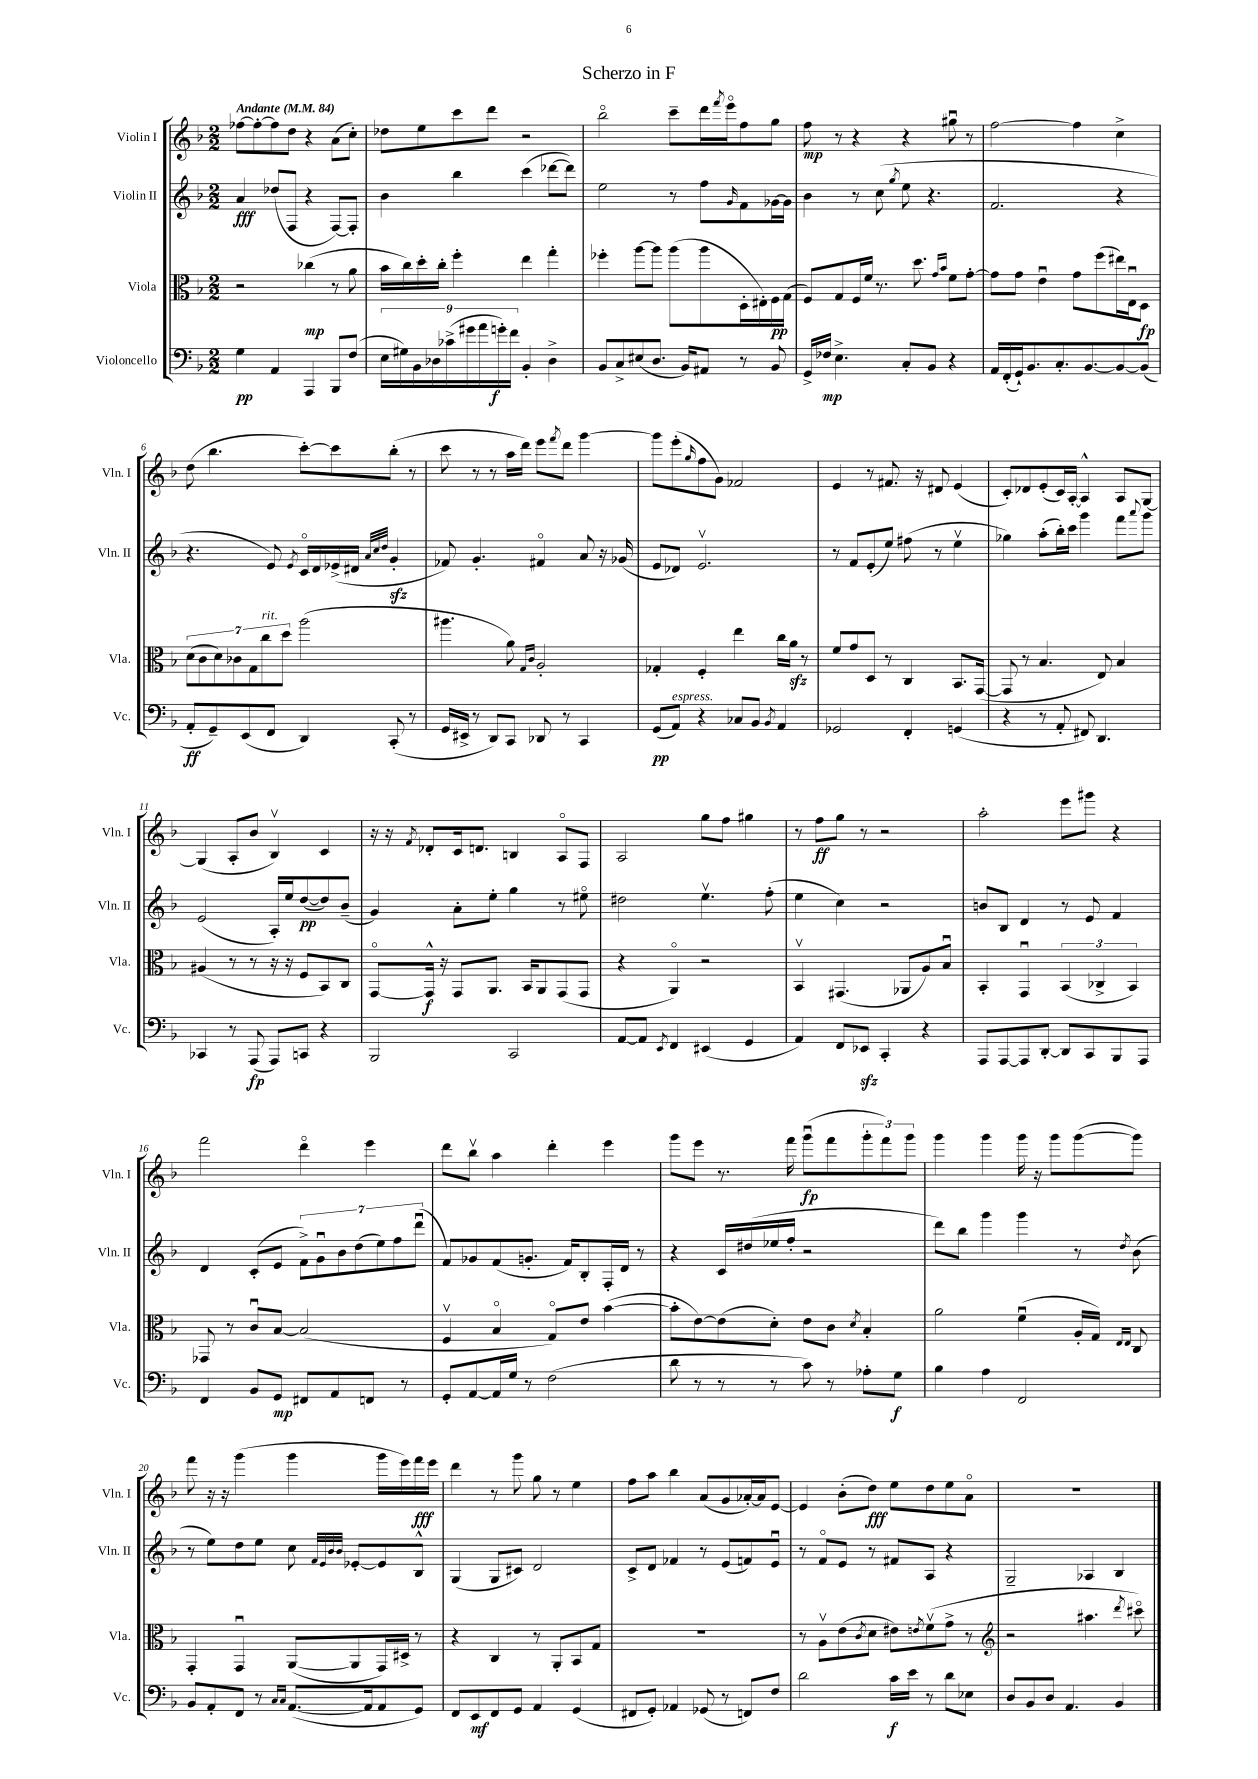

**kern	**kern	**kern	**kern
*staff4	*staff3	*staff2	*staff1
*clefF4	*clefC3	*clefG2	*clefG2
*k[b-]	*k[b-]	*k[b-]	*k[b-]
*M2/2	*M2/2	*M2/2	*M2/2
*MM84	*MM84	*MM84	*MM84
4G\	2r	4a/	[8ff-\L
.	.	.	8ff-'\_
4AA/	.	(8dd-/L	8ff-\]
.	.	8F/J	8dd\J
4AAA/	(4cc-\	4r	4r
8BBB-/L	8r	[8F/L)	(8a\L
(8F/J	8a\	8F'/]J	8cc'\J)
=	=	=	=
18E\LL	16b-\LL	4b-\	8dd-\L
18G#\)	.	.	.
.	16cc\)	.	.
18BB-\	.	.	.
.	16dd'\	.	8ee\
18D-\	.	.	.
.	16cc'\JJ	.	.
(18c-^\	.	.	.
.	4ff'\	4bb-\	8ccc\
18g#\	.	.	.
18a\	.	.	.
.	.	.	8ddd\J
18g'\)	.	.	.
18f\JJ	.	.	.
4BB-'/	4ee\	(4ccc\	2r
4D-^\	4gg'\	[8ddd-\L	.
.	.	8ddd-\]J)	.
=	=	=	=
8BB-/L	4ff-'\	2ee\	2bb-o\
8C^/	.	.	.
(8E#/	[8aa\L	.	.
8.D/J	8aa\]J	.	.
.	(8aa\L	8r	8ccc~\L
16BB-/LK)	.	.	.
8AA#/J	8aa\	8ff\L	16ddd\L
.	.	.	8qfff/
.	.	.	16eeeo\J
.	.	16qqg/	.
8r	16D'\L	8f\	8ff\
.	16E#'\)	.	.
8BB-/	16F\	[16g-\L	8gg\J
.	(16G\JJ	16g-\]JJ	.
=	=	=	=
16GG^/LL	8F/L)	4b-\	8ff\
16F-/JJ	.	.	.
4.E^\	8G/	.	8r
.	16F/L	8r	4r
.	16f/JJ	.	.
.	8.r	(8cc\	.
.	.	8qgg/	.
8C'/L	.	8ee\	4r
.	8.dd\	.	.
8BB-/J	.	4.r	.
.	16qqg/LL	.	.
.	16qqb-/JJ	.	.
4r	8f\L	.	8gg#u\
.	[8g'\J	.	8r
=	=	=	=
16AA/LL	8g\]L	2.f/	[2ff\
(16FF'/	.	.	.
16GG`/J)	8g\J	.	.
8.BB-/	.	.	.
.	4eu\	.	.
8.C'/	.	.	.
.	8g\L	.	4ff\]
[8.BB-/	.	.	.
.	(8ff\	.	.
8BB-/_	16ee#\L)	4r	4cc^\
.	16Eu\J	.	.
(8BB-/]J	8D\J	.	.
=	=	=	=
8AA'/L	(14d\L	4.r	(8dd\
.	14c\	.	.
8GG~/)	.	.	4.bb-\
.	14d\)	.	.
.	14c-\	.	.
(8EE/	.	.	.
.	14G\	.	.
.	14cc\	.	.
8FF/J	.	8e/)	.
.	14dd\J	.	.
.	.	8qe/	.
4DD/)	(2aa\	16co/LL	[8ccc'\L)
.	.	16d/	.
.	.	(16e-^/	8ccc\]
.	.	16d#/JJ	.
.	.	32qqa/LLL	.
.	.	32qqcc/	.
.	.	32qqdd/JJJ	.
(8CC'/	.	4g'/	(8bb-'\J
8r	.	.	8r
=	=	=	=
16GG/LL	4.aa#\	8f-/)	8ccc\
16EE#^/JJ	.	.	.
8r	.	4.g'/	8r
8DD/L)	.	.	8r
8CC/J	8a\)	.	16aa\LL
.	.	.	16ddd\JJ)
.	16qqG/LL	.	.
.	16qqc/JJ	.	.
8DD-/	2A'/	4f#o/	8eee\L
.	.	.	8qfff/
8r	.	.	8ddd\J
4CC/	.	8a/	[4ggg\
.	.	16r	.
.	.	(16g-/	.
=	=	=	=
(8GG/L	4G-'/	8e/L	8ggg\]L
8AA/J)	.	8d-/J)	(8eee'\
.	.	.	16qqgg/
4r	4F'/	2.ev/	8ff\
.	.	.	8g\J)
8C-/L	4ee\	.	2f-/
8BB-/J	.	.	.
8qBB-/	.	.	.
4AA/	16cc\LL	.	.
.	16a\JJ	.	.
.	8r	.	.
=	=	=	=
2GG-/	8f/L	8r	4e/
.	8g/	8f/L	.
.	8D/J	(8e'/	8r
.	8r	8ee/J)	8.f#/
4FF'/	4C/	(8ff#\	.
.	.	.	16r
.	.	8r	8d#/
(4GG/	8.BB-/L	4eev\	(4e/
.	([16GG/Jk	.	.
=	=	=	=
4r	8GG/]	4gg-\)	8c'/L)
.	8r	.	8d-/
8r	4.B-/	(8aa'\L	(8e'/
8AA'/	.	16bb-'\L)	16c/L)
.	.	16ccc\JJ	[16A'/JJ
8FF#/)	.	4ggg\	4A^^/]
4.DD/	8E/)	.	.
.	4B-/	8fff\L	8A/L
.	.	8qqaaa/	.
.	.	8ggg\J	[8G/J
=	=	=	=
4CC-/	(4A#/	(2e/	(4G/]
8r	8r	.	8A'/L
(8AAA/	8r	.	8b-/J
8AAA/L)	16r	16A'/LL)	4B-v/)
.	16r	16ee/J	.
8CC/J	8F/L	([8dd/	.
4r	8BB-/)	8dd/])	4c/
.	8C/J	(8b-~/J	.
=	=	=	=
2BBB-/	[8GGo/L	4g/)	16r
.	.	.	16r
.	.	.	8qf/
.	16GG^^/]Jk	.	8d-'/L
.	16r	.	.
.	8GG/L	8a'\L	16c/k
.	.	.	8.d/J
.	8.AA/J	8ee'\J	.
2CC/	.	4gg\	4B/
.	16BB-/LK	.	.
.	8AA/	.	.
.	(8GG/	8r	8Ao/L
.	8GG/J	8ee#o\	8F/J
=	=	=	=
[8AA/L	4r	2dd#\	2A/
8AA/]J	.	.	.
8qEE/	.	.	.
4FF/	4AAo/)	.	.
(4EE#/	2r	4.eev\	8gg\L
.	.	.	8ff\J
4GG/	.	.	4gg#\
.	.	(8ff'\	.
=	=	=	=
4AA/)	4BB-v/	4ee\	8r
.	.	.	8ff\L
8FF/L	(4.GG#/	4cc\)	8gg\J
8EE-/J	.	.	8r
4CC'/	.	2r	2r
.	8AA-/L	.	.
4r	8A/)	.	.
.	8B-u/J	.	.
=	=	=	=
8AAA/L	4BB-'/	8b/L	2aa'\
[8AAA/	.	8B-/J	.
8AAA/]	4GGu/	4d/	.
[8DD'/J	.	.	.
8DD/]L	(6BB-/	8r	8eee\L
8CC/	.	8e/	8ggg#\J
.	6C-^/	.	.
8BBB-/	.	4f/	4r
.	6BB-/)	.	.
8AAA/J	.	.	.
=	=	=	=
4FF/	8GG-/	4d/	2fff\
.	8r	.	.
8BB-/L	8cu/L	(8c'/L	.
8GG/J	[8B-/J	8e/J	.
8FF#/L	(2B-/]	14f^\L)	4dddo\
.	.	14gu\	.
8AA/	.	.	.
.	.	14b-\	.
.	.	(14dd\	.
8FF/J	.	.	4eee\
.	.	14ee\)	.
.	.	14ff\	.
8r	.	.	.
.	.	(14dddu\J	.
=	=	=	=
8GG'/L	4Fv/	8f/L)	8ddd\L
[8AA/	.	8g-/	8bb-v\J
16AA/]L	4B-o/	(8f/	4aa\
16G/JJ	.	.	.
8r	.	8.g'/J	.
(2F\	8Go/L)	.	4ddd'\
.	.	16f/LK)	.
.	8e/J	8B-'/	.
.	([4b-\	16F'/L	4eee\
.	.	16d/JJ	.
.	.	8r	.
=	=	=	=
8d\	8b-'\]L	4r	8ggg\L
8r	[8e\)	.	8eee\J
8r	(8e\]	16c/LL	8.r
.	.	(16dd#/	.
8r	8d'\J)	16ee-/	.
.	.	16ff'/JJ	16fff\
8c\)	8e\L	2r	(8gggu\L
8r	8c\J	.	8fff\
.	8qd/	.	.
8A-'\L	4B-'/	.	12ggg'\
.	.	.	12fff\)
8G\J	.	.	.
.	.	.	12ggg\J
=	=	=	=
4B-\	2a\	8ddd\L)	4ggg\
.	.	8bb-\J	.
4A\	.	4ggg\	4ggg\
2FF/	(4fu\	4ggg\	16ggg\
.	.	.	16r
.	.	.	8ggg\L
.	16A'/LL	8r	([8ggg\
.	16G/JJ)	.	.
.	16qqE/LL	.	.
.	16qqE/JJ	8qdd/	.
.	8C/	(8b-\	8ggg\]J)
=	=	=	=
8BB-/L	4GG'/	8r	8fff\
8AA'/	.	8ee\L)	16r
.	.	.	16r
8FF/J	4GGu/	8dd\	(4ggg\
8r	.	8ee\J	.
16qqC/LL	.	.	.
16qqC/JJ	.	.	.
([8.AA/L	([8AA/L	8cc\	4ggg\
.	.	32qqf/LLL	.
.	.	32qqe/	.
.	.	32qqb-/	.
.	.	32qqb-/JJJ	.
.	8AA/]	[8e-'/L	.
16AA/]k	.	.	.
8AA/	16GG/L)	8e-/]	16ggg\LL
.	16D#^/JJ	.	16eee\)
8GG/J)	8r	8B-^^/J	16fff\
.	.	.	16eee\JJ
=	=	=	=
8FF/L	4r	(4G/	4ddd\
8EE/	.	.	.
8FF/	4C/	8G/L	8r
8GG/J	.	8c#/J)	8ggg\
4AA/	8r	2d/	8gg\
.	8AA'/L	.	8r
(4GG/	8BB-/	.	4ee\
.	8G/J	.	.
=	=	=	=
8FF#/L	1r	8c^/L	8ff\L
8GG'/J)	.	8d/J	8aa\J
4AA-/	.	4f-/	4bb-\
(8GG-/	.	8r	(8a/L
8r	.	(8e/L	8g/
8FF/L)	.	8f/)	[16a-'/L)
.	.	.	16a-/]J
8F/J	.	8eu/J	[8e/J
=	=	=	=
2d\	8r	8r	4e/]
.	8Av\L	8fo/L	.
.	(8e\	8e/J	(8b-'\L
.	8qc/	.	.
.	8d\J	8r	8dd\J)
16c\LL	8e#\L)	8f#/L	8ee\L
16e\JJ	.	.	.
.	8qe/	.	.
8r	(8fv\	8A/J	8dd\
8d\L	8g^\J	4r	8ee\
8E-\J	8r	.	8ao\J
=	=	=	=
*	*clefG2	*	*
8D/L	2r	2G~/	1r
8BB-/	.	.	.
8D/J	.	.	.
4.AA/	.	.	.
.	4.aa#\	4A-/	.
4BB-/	.	4B-/	.
.	8qddd/	.	.
.	8ccc#o\)	.	.
==	==	==	==
*-	*-	*-	*-
